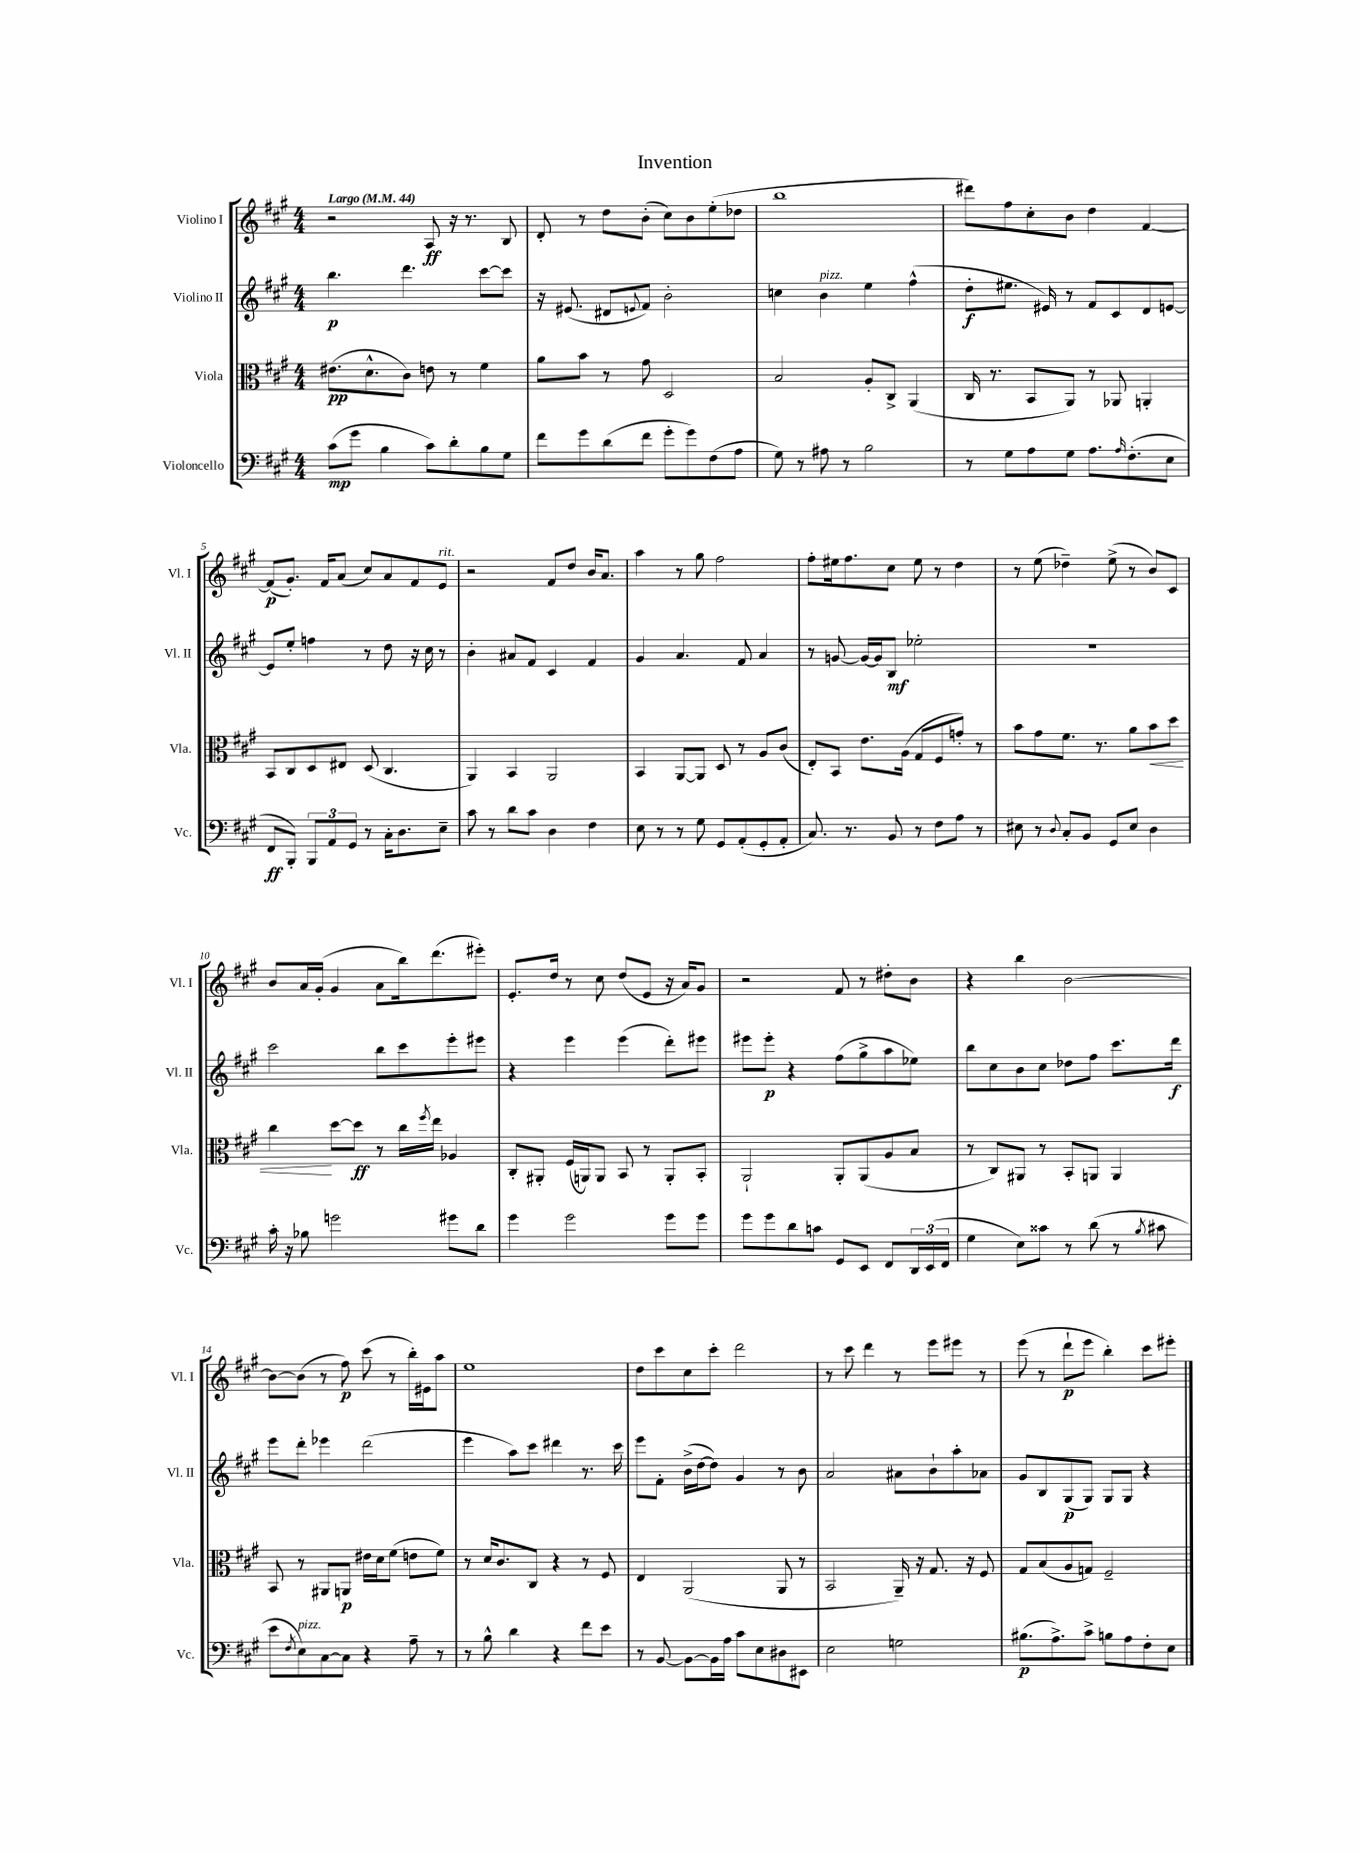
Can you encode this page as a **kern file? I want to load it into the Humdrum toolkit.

**kern	**kern	**kern	**kern
*staff4	*staff3	*staff2	*staff1
*clefF4	*clefC3	*clefG2	*clefG2
*k[f#c#g#]	*k[f#c#g#]	*k[f#c#g#]	*k[f#c#g#]
*M4/4	*M4/4	*M4/4	*M4/4
*MM44	*MM44	*MM44	*MM44
(8c#	(8.e#	4.bb	2r
8g#	.	.	.
.	8.d^^	.	.
4B	.	.	.
.	8c#)	4.ddd	.
8c#)	8e	.	8A
8d'	8r	.	16r
.	.	.	8.r
8B	4f#	[8ccc#	.
8G#	.	8ccc#]	8B
=	=	=	=
8f#	8a	16r	8d'
.	.	(8.e#	.
8g#	8b	.	8r
(8d	8r	8d#	8dd
.	.	8qqe	.
8f#	8g#	8f#)	(8b'
8g#'	2D	2b'	8cc#)
8g#)	.	.	8b
(8F#	.	.	(8ee'
8A	.	.	8dd-
=	=	=	=
8G#)	2B	4cc	1bb
8r	.	.	.
8A#	.	4b	.
8r	.	.	.
2B	8A'	4ee	.
.	8C#^	.	.
.	(4AA	(4ff#^^	.
=	=	=	=
8r	16C#	8dd'	8ddd#)
.	8.r	.	.
8G#	.	8.ee#	8ff#
8A	8BB	.	8cc#'
.	.	16e#)	.
8G#	8AA)	8r	8b
8.A	8r	8f#	4dd
.	8AA-	8c#	.
16qqA	.	.	.
(8.F#'	.	.	.
.	4AA'	8d	[4f#
8E	.	[8e	.
=	=	=	=
8FF#	8BB	8e]	(8f#]
8BBB')	8C#	8ee'	8.g#')
12BBB	8D	4ff	.
.	.	.	16f#
12AA	.	.	.
.	8E#	.	(8a
12GG#	.	.	.
8r	(8D	8r	8cc#)
16C#'	4.C#	8dd	8a
8.D	.	.	.
.	.	16r	8f#
.	.	16cc#	.
8E~	.	8r	8e
=	=	=	=
8c#	4AA)	4b'	2r
8r	.	.	.
8d	4BB	8a#	.
8c#	.	8f#	.
4D	2AA	4c#	8f#
.	.	.	8dd
4F#	.	4f#	16b
.	.	.	8.a
=	=	=	=
8E	4BB	4g#	4aa
8r	.	.	.
8r	[8AA	4.a	8r
8G#	8AA]	.	8gg#
8GG#	8D	.	2ff#
(8AA'	8r	8f#	.
8GG#'	8A	4a	.
8AA'	(8c#	.	.
=	=	=	=
8.C#)	8E')	8r	8ff#'
.	8BB	[8g	16ee#
8.r	.	.	8.ff#
.	8.e	16g_	.
.	.	16g]	.
8BB	.	8B	8cc#
.	(16A	.	.
8r	8G#	2ee-'	8ee#
8F#	8F#	.	8r
8A	8g')	.	4dd
8r	8r	.	.
=	=	=	=
8E#	8b	1r	8r
8r	8g#	.	(8ee
8qqD	.	.	.
8C#'	8.f#	.	4dd-~)
8BB	.	.	.
.	8.r	.	.
8GG#	.	.	(8ee^
8E#	8a	.	8r
4D	8b	.	8b)
.	8dd	.	8c#
=	=	=	=
16c#'	4cc#	2ccc#	8b
16r	.	.	.
8B-	.	.	16a
.	.	.	(16g#'
2g	[8dd	.	4g#
.	8dd]	.	.
.	8r	8bb	8a
.	16cc#	8ccc#	16bb)
.	8qff#	.	.
.	16ee	.	(8.ddd
8g#	4A-	8eee'	.
8d	.	8eee#	8eee#')
=	=	=	=
4g#	8C#'	4r	8.e'
.	8AA#'	.	.
.	.	.	16dd
2g#	(16F#	4eee	8r
.	16AA)	.	.
.	8AA	.	8cc#
.	8BB	(4eee	(8dd
.	8r	.	8e
8g#	8AA'	8ddd')	16r
.	.	.	16a)
8g#	8BB'	8eee#	8g#
=	=	=	=
8g#	2AA`	8eee#	2r
8g#	.	8eee#'	.
8d	.	4r	.
8c	.	.	.
8GG#	8AA'	(8ff#	8f#
8EE	(8AA	8gg#^	8r
8FF#	8A	8aa	8dd#'
24DD	8B	8ee-)	8b
(24EE	.	.	.
24FF#	.	.	.
=	=	=	=
4G#	8r	8bb	4r
.	8C#)	8cc#	.
8E)	8AA#	8b	4bb
8c##	8r	8cc#	.
8r	8BB'	8dd-	[2b
(8d	8AA	8ff#	.
8r	4AA	8.ccc#	.
8qB	.	.	.
8c#	.	.	.
.	.	16ddd	.
=	=	=	=
8e	8BB	8eee	8b_
8qF#	.	.	.
8E)	8r	8ddd'	(8b]
[8C#	8AA#	4eee-	8r
8C#]	8AA	.	8ff#)
4r	16e#	(2ddd	(8ccc#
.	16d	.	.
.	(8f#	.	8r
8A~	8e	.	16bb')
.	.	.	16e#
8r	8f#)	.	8aa
=	=	=	=
8r	8r	4eee	1ee
8B^^	16d	.	.
.	8.c#	.	.
4d	.	8aa)	.
.	8C#	8ccc#	.
4r	4r	4ddd#	.
8f#	8r	8.r	.
8e	8F#	.	.
.	.	16ccc#	.
=	=	=	=
8r	4E	8eee	8dd
[8BB	.	8f#'	8ccc#
8BB_	(2AA	(16b^	8cc#
.	.	[16dd	.
16BB]	.	8dd])	8ccc#'
16A	.	.	.
8c#	.	4g#	2ddd
8E	.	.	.
8D#	8AA	8r	.
8EE#	8r	8b	.
=	=	=	=
2E	2BB	2a	8r
.	.	.	8ccc#
.	.	.	4ddd
2G	16AA~)	8a#	8r
.	16r	.	.
.	8.G#	8b`	8eee
.	.	8aa'	8eee#
.	16r	.	.
.	8F#	8a-	8r
=	=	=	=
(8.B#	8G#	8g#	(8eee
.	(8B	8B	8r
8.A^)	.	.	.
.	8A	(8G#	8ddd`
8c#^	8G)	8G#)	8eee
8B	2F#~	8G#	4bb')
8A	.	8G#	.
8F#'	.	4r	8ccc#
8E	.	.	8eee#'
==	==	==	==
*-	*-	*-	*-
